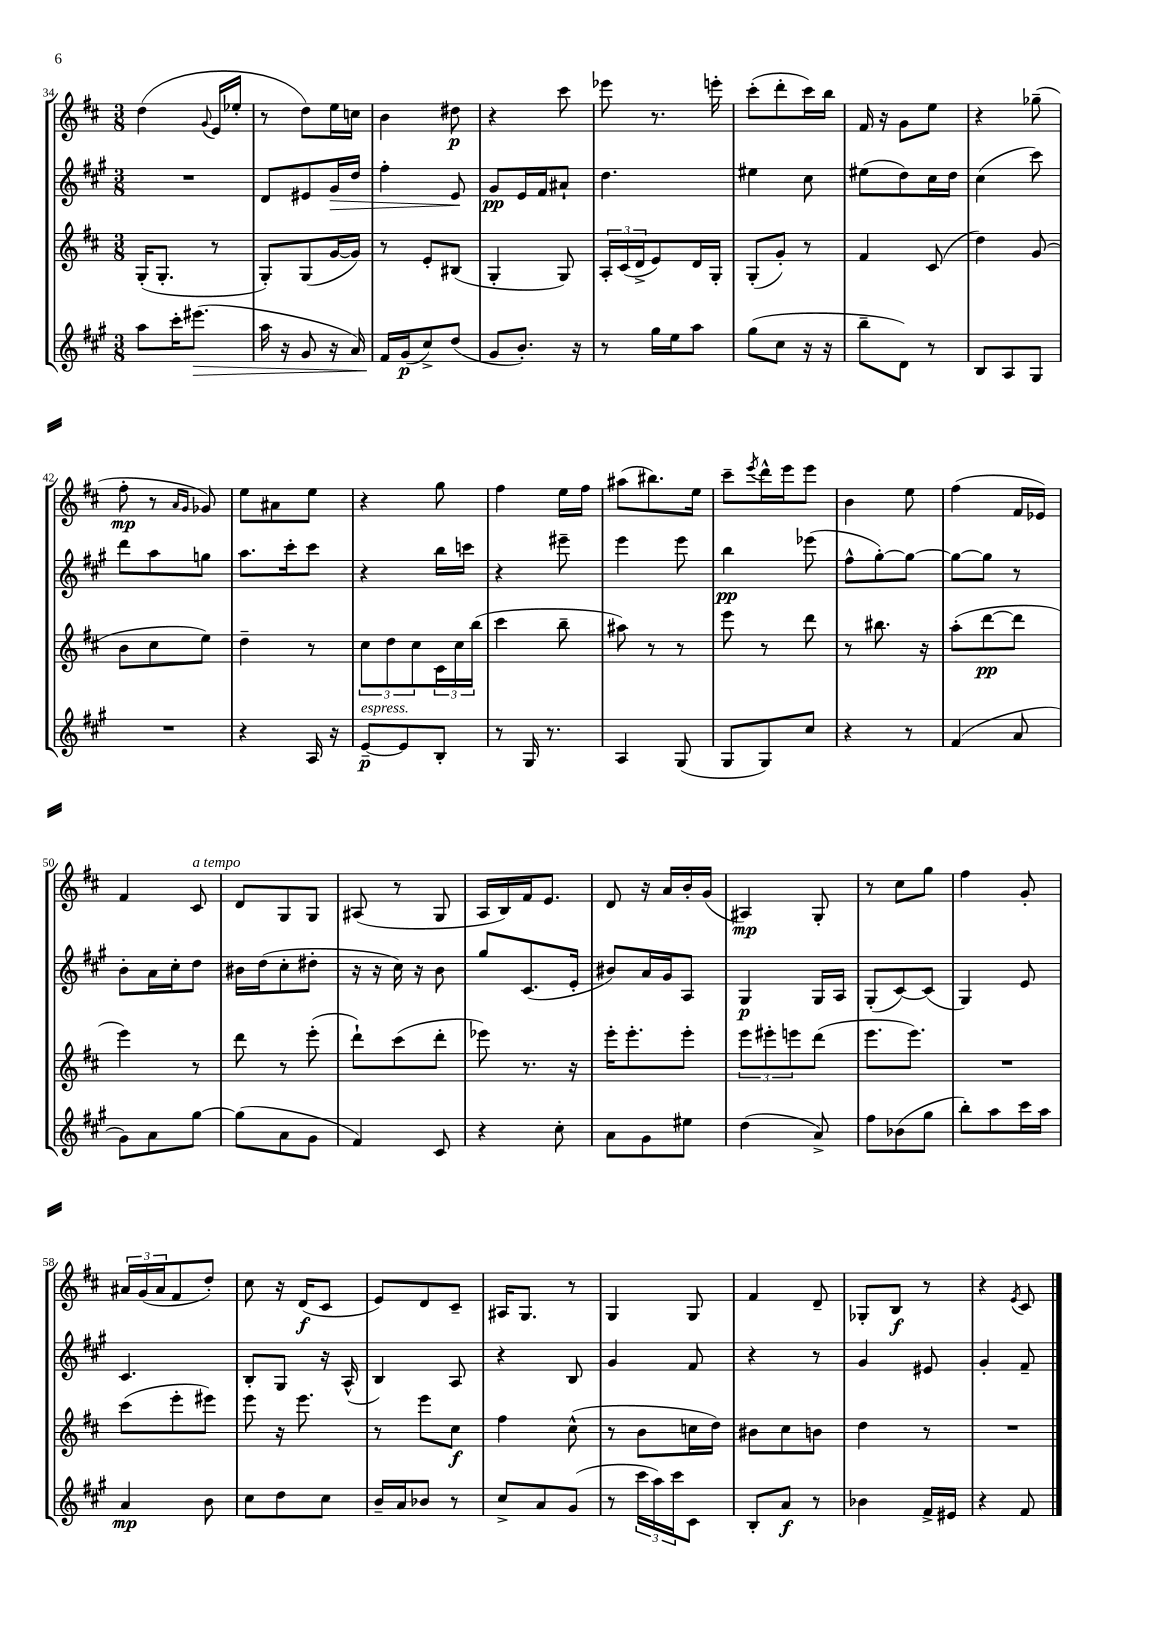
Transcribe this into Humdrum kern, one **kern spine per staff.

**kern	**kern	**kern	**kern
*staff4	*staff3	*staff2	*staff1
*clefG2	*clefG2	*clefG2	*clefG2
*k[f#c#g#]	*k[f#c#]	*k[f#c#g#]	*k[f#c#]
*M3/8	*M3/8	*M3/8	*M3/8
8aa	(16G'	4.r	(4dd
.	8.G'	.	.
16ccc#'	.	.	.
(8.eee#	.	.	.
.	.	.	8qqg
.	8r	.	16e
.	.	.	16ee-'
=	=	=	=
16aa	8G')	8d	8r
16r	.	.	.
8g#	(8G	8e#	8dd)
16r	[16g	16g#	16ee
16a)	16g])	16dd	16cc
=	=	=	=
16f#	8r	4ff#'	4b
(16g#	.	.	.
8cc#^)	8e'	.	.
(8dd	(8B#	8e	8dd#
=	=	=	=
8g#	4G'	8g#	4r
8.b')	.	16e	.
.	.	16f#	.
.	8G)	8a#`	8ccc#
16r	.	.	.
=	=	=	=
8r	24A'	4.dd	8eee-
.	(24c#	.	.
.	24d^	.	.
16gg#	8e)	.	8.r
16ee	.	.	.
8aa	16d	.	.
.	16G'	.	16eee'
=	=	=	=
(8gg#	(8G'	4ee#	(8ccc#'
8cc#	8g')	.	8ddd'
16r	8r	8cc#	16ccc#)
16r	.	.	16bb
=	=	=	=
8bb~	4f#	(8ee#	16f#
.	.	.	16r
8d)	.	8dd)	8g
8r	(8c#	16cc#	8ee
.	.	16dd	.
=	=	=	=
8B	4dd)	(4cc#	4r
8A	.	.	.
8G#	(8g	8ccc#)	(8gg-~
=	=	=	=
4.r	8b	8ddd	8ff#'
.	8cc#	8aa	8r
.	.	.	16qqa
.	.	.	16qqg
.	8ee)	8gg	8g-)
=	=	=	=
4r	4dd~	8.aa	8ee
.	.	.	8a#
.	.	16ccc#'	.
16A	8r	8ccc#	8ee
16r	.	.	.
=	=	=	=
[8e~	12cc#	4r	4r
.	12dd	.	.
8e]	.	.	.
.	12cc#	.	.
8B'	24c#	16bb	8gg
.	24cc#	.	.
.	.	16ccc	.
.	(24bb	.	.
=	=	=	=
8r	4ccc#	4r	4ff#
16G#	.	.	.
8.r	.	.	.
.	8bb~	8eee#~	16ee
.	.	.	16ff#
=	=	=	=
4A	8aa#)	4eee	(8aa#
.	8r	.	8.bb#)
(8G#	8r	8eee	.
.	.	.	16ee
=	=	=	=
8G#	8eee	4bb	8ccc#~
.	.	.	8qeee
8G#)	8r	.	16ddd^^
.	.	.	16eee
8cc#	8ddd	(8eee-	8eee
=	=	=	=
4r	8r	8ff#^^	4b
.	8.bb#	[8gg#')	.
8r	.	8gg#_	8ee
.	16r	.	.
=	=	=	=
(4f#	(8aa'	8gg#_	(4ff#
.	[8ddd	8gg#]	.
8a	8ddd]	8r	16f#
.	.	.	16e-)
=	=	=	=
8g#)	4eee)	8b'	4f#
8a	.	16a	.
.	.	16cc#'	.
[8gg#	8r	8dd	8c#
=	=	=	=
(8gg#]	8ddd	16b#	8d
.	.	(16dd	.
8a	8r	8cc#'	8G
8g#	(8eee'	8dd#'	8G
=	=	=	=
4f#)	8ddd`)	16r	(8A#
.	.	16r	.
.	(8ccc#	16cc#)	8r
.	.	16r	.
8c#	8ddd'	8b	8G
=	=	=	=
4r	8eee-)	8gg#	16A
.	.	.	16B)
.	8.r	(8.c#	16f#
.	.	.	8.e
8cc#'	.	.	.
.	16r	16e'	.
=	=	=	=
8a	16eee'	8b#)	8d
.	8.eee'	.	.
8g#	.	16a	16r
.	.	16g#	16a
8ee#	8eee'	8A	16b'
.	.	.	(16g
=	=	=	=
(4dd	12eee	4G#	4A#)
.	12eee#'	.	.
.	12eee	.	.
8a^)	(8ddd	16G#	8G'
.	.	16A	.
=	=	=	=
8ff#	8.eee	(8G#'	8r
(8b-	.	[8c#)	8cc#
.	8.eee)	.	.
8gg#	.	(8c#]	8gg
=	=	=	=
8bb')	4.r	4G#)	4ff#
8aa	.	.	.
16ccc#	.	8e	8g'
16aa	.	.	.
=	=	=	=
4a	(8ccc#	4.c#	24a#
.	.	.	(24g
.	.	.	24a#
.	8eee'	.	8f#
8b	8eee#)	.	8dd')
=	=	=	=
8cc#	8eee	8B'	8cc#
8dd	16r	8G#	16r
.	8.eee	.	(16d
8cc#	.	16r	8c#
.	.	(16A^^	.
=	=	=	=
16b~	8r	4B)	8e)
16a	.	.	.
8b-	8eee	.	8d
8r	8cc#	8A	8c#~
=	=	=	=
8cc#^	4ff#	4r	16A#
.	.	.	8.G
8a	.	.	.
(8g#	(8cc#^^	8B	8r
=	=	=	=
8r	8r	4g#	4G
24ccc#	8b	.	.
24aa)	.	.	.
24ccc#	.	.	.
8c#	16cc	8f#	8G
.	16dd)	.	.
=	=	=	=
8B'	8b#	4r	4f#
8a	8cc#	.	.
8r	8b	8r	8d~
=	=	=	=
4b-	4dd	4g#	8G-'
.	.	.	8B
16f#^	8r	8e#	8r
16e#	.	.	.
=	=	=	=
4r	4.r	4g#'	4r
.	.	.	8qe
8f#	.	8f#~	8c#
==	==	==	==
*-	*-	*-	*-
